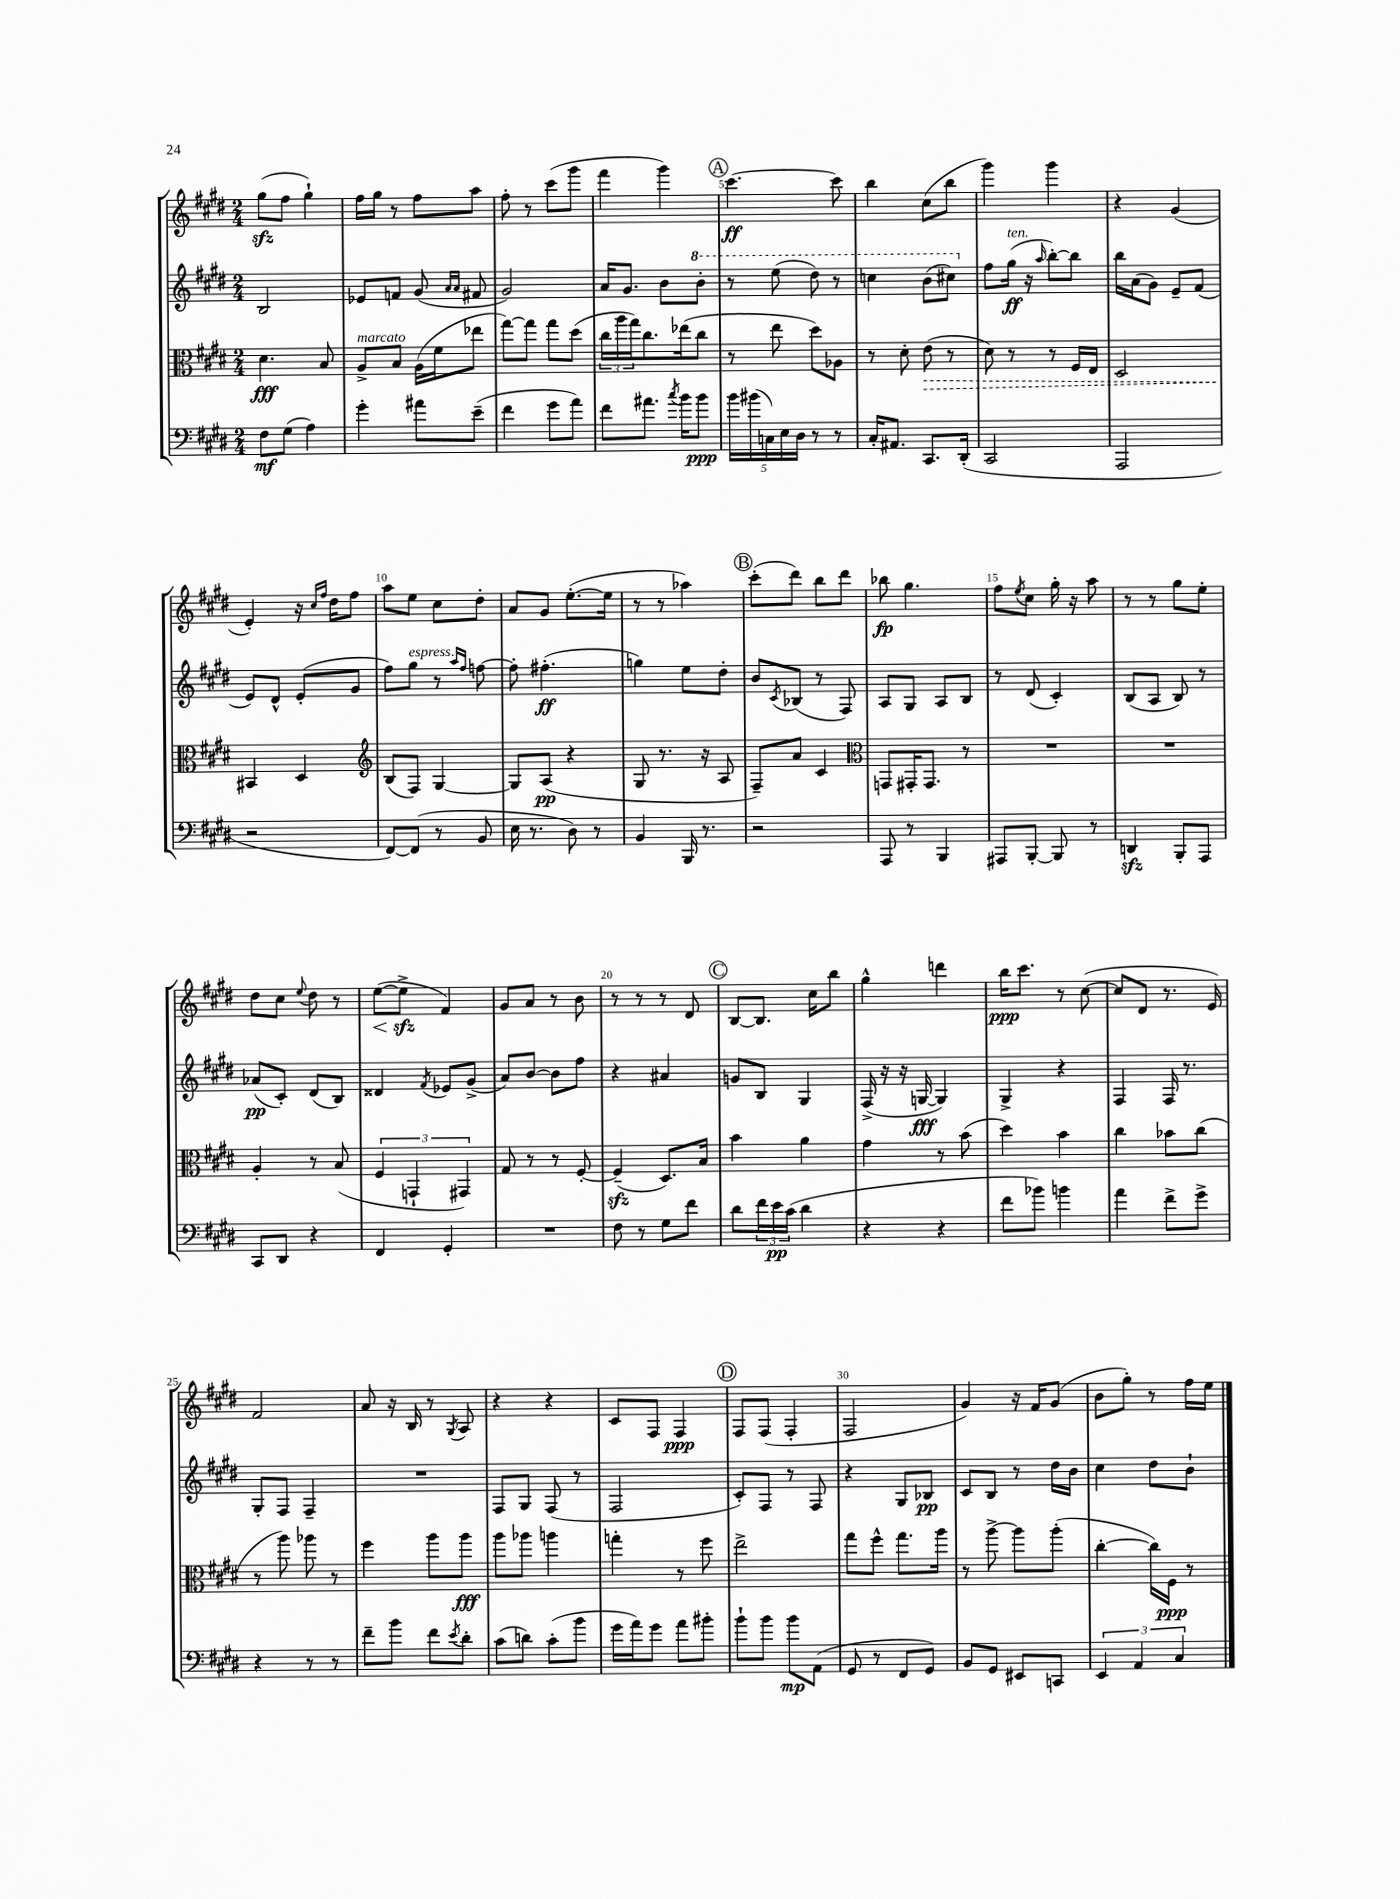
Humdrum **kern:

**kern	**dynam	**kern	**dynam	**kern	**dynam	**kern	**dynam
*part4	*part4	*part3	*part3	*part2	*part2	*part1	*part1
*staff4	*staff4	*staff3	*staff3	*staff2	*staff2	*staff1	*staff1
*clefF4	*	*clefC3	*	*clefG2	*	*clefG2	*
*k[f#c#g#d#]	*	*k[f#c#g#d#]	*	*k[f#c#g#d#]	*	*k[f#c#g#d#]	*
*M2/4	*	*M2/4	*	*M2/4	*	*M2/4	*
=1	=1	=1	=1	=1	=1	=1	=1
8F#\L	mf	4.d#\	fff	2B/	.	(8gg#zz\L	.
(8G#\J	.	.	.	.	.	8ff#\J	.
4A\)	.	.	.	.	.	4gg#`\)	.
.	.	8B/	.	.	.	.	.
=2	=2	=2	=2	=2	=2	=2	=2
!	!	!LO:TX:a:i:t=marcato	!	!	!	!	!
4g#'\	.	8A^/L	.	8e-X/L	.	16ff#\LL	.
.	.	.	.	.	.	16gg#\JJ	.
.	.	8B/J	.	8fn/J	.	8r	.
8a#X\L	.	(16A\LL	.	(8g#/	.	8ff#\L	.
.	.	16f#\J	.	.	.	.	.
.	.	.	.	16qqa/LL	.	.	.
.	.	.	.	16qqa/JJ	.	.	.
(8e~\J	.	8ee-X\J	.	8f#X/	.	8aa\J	.
=3	=3	=3	=3	=3	=3	=3	=3
4f#\	.	[8gg#\L)	.	2g#/)	.	8ff#'\	.
.	.	8gg#\J]	.	.	.	8r	.
8g#\L	.	8gg#\L	.	.	.	(8ccc#\L	.
8a\J)	.	(8dd#\J	.	.	.	8ggg#\J	.
=4	=4	=4	=4	=4	=4	=4	=4
8f#\L	.	24cc#\LL	.	16a/KL	.	4fff#\	.
.	.	24aa\	.	.	.	.	.
.	.	.	.	8.g#/J	.	.	.
.	.	24gg#\J)	.	.	.	.	.
8.a#X\J	.	8.cc#\	.	.	.	.	.
.	.	.	.	8b\L	.	4ggg#\)	.
8qcc#/	.	.	.	.	.	.	.
16b\KL	.	(16ee-X\k	.	.	.	.	.
*	*	*	*	*8va	*	*	*
8b\J	ppp	8cc#\J	.	8bb'\J	.	.	.
!!LO:REH:place=s1:t=A
=5	=5	=5	=5	=5	=5	=5	=5
20b\LL	.	8r	.	8r	.	[4.ccc#\	ff
(20b#X\	.	.	.	.	.	.	.
20Cn\)	.	.	.	.	.	.	.
.	.	8ee\	.	(8eee\	.	.	.
20E\	.	.	.	.	.	.	.
20D#\JJ	.	.	.	.	.	.	.
8r	.	8dd#\L)	.	8ddd#\)	.	.	.
8r	.	8A-X\J	.	8r	.	8ccc#\]	.
=6	=6	=6	=6	=6	=6	=6	=6
16C#'/KL	.	8r	.	4cccn\	.	4bb\	.
8.AA#X/J	.	.	.	.	.	.	.
.	.	8d#'\	.	.	.	.	.
!	!	!	!LO:HP:b	!	!	!	!
8.CC#/L	.	(8e\	>	(8bb\L	.	(8cc#\L	.
.	.	8r	.	8ccc#X\J)	.	8bb\J	.
(16DD#'/Jk	.	.	.	.	.	.	.
=7	=7	=7	=7	=7	=7	=7	=7
*	*	*	*	*X8va	*	*	*
2CC#/	.	8d#\)	.	8ff#\L	.	4ggg#\)	.
!	!	!	!	!LO:TX:a:i:t=ten.	!	!	!
.	.	8r	.	(16gg#\Jk	ff	.	.
.	.	.	.	16r	.	.	.
.	.	.	.	16qqaa/	.	.	.
.	.	8r	.	[8bb'\L)	.	4ggg#\	.
.	.	16F#/LL	.	8bb\J]	.	.	.
.	.	16E/JJ	.	.	.	.	.
=8	=8	=8	=8	=8	=8	=8	=8
2AAA/	.	2D#/	.	16bb\LL	.	4r	.
.	.	.	.	(16a\J	.	.	.
.	.	.	.	8g#\J)	.	.	.
.	.	.	.	8e~/L	.	(4g#/	.
.	.	.	.	(8f#/J	.	.	.
!!LO:LB:g=z
=9	=9	=9	=9	=9	=9	=9	=9
2r	.	4BB#X/	.	8e/L)	.	4e'/)	.
.	.	.	.	8d#^^/J	.	.	.
.	.	4D#/	]	(8e'/L	.	16r	.
.	.	.	.	.	.	16qqcc#/LL	.
.	.	.	.	.	.	16qqff#/JJ	.
.	.	.	.	.	.	16dd#\KL	.
.	.	.	.	8g#/J	.	8ff#\J	.
=10	=10	=10	=10	=10	=10	=10	=10
*	*	*clefG2	*	*	*	*	*
[8FF#/L)	.	(8B/L	.	8ff#\L)	.	8aa\L	.
!	!	!	!	!LO:TX:a:i:t=espress.	!	!	!
(8FF#/J]	.	8F#/J)	.	8gg#\J	.	8ee\J	.
8r	.	[4G#/	.	8r	.	8cc#\L	.
.	.	.	.	16qqaa/LL	.	.	.
.	.	.	.	16qqff#/JJ	.	.	.
8BB/	.	.	.	[8ffn\	.	8dd#'\J	.
=11	=11	=11	=11	=11	=11	=11	=11
16E\	.	8G#/L]	.	8ff'\]	.	8a/L	.
8.r	.	.	.	.	.	.	.
.	.	(8A/J	pp	(4.ff#X'\	ff	8g#/J	.
8D#\)	.	4r	.	.	.	([8.ee'\L	.
8r	.	.	.	.	.	.	.
.	.	.	.	.	.	16ee\Jk]	.
=12	=12	=12	=12	=12	=12	=12	=12
4BB/	.	8G#/	.	4ggn\)	.	8r	.
.	.	8.r	.	.	.	8r	.
16BBB/	.	.	.	8ee\L	.	4aa-X\)	.
8.r	.	16r	.	.	.	.	.
.	.	8A/	.	8dd#'\J	.	.	.
!!LO:REH:place=s1:t=B
=13	=13	=13	=13	=13	=13	=13	=13
2r	.	8F#~/L)	.	8b/L	.	(8ccc#'\L	.
.	.	.	.	8qc#/	.	.	.
.	.	8a/J	.	(8B-X/J	.	8ddd#\J)	.
.	.	4c#/	.	8r	.	8bb\L	.
.	.	.	.	8F#/)	.	8ddd#\J	.
=14	=14	=14	=14	=14	=14	=14	=14
*	*	*clefC3	*	*	*	*	*
8AAA/	.	8GGn/L	.	8A/L	.	8bb-X\	fp
8r	.	16GG#X'/K	.	8G#/J	.	4.gg#\	.
.	.	8.GG#/J	.	.	.	.	.
4BBB/	.	.	.	8A/L	.	.	.
.	.	8r	.	8B/J	.	.	.
=15	=15	=15	=15	=15	=15	=15	=15
8AAA#X/L	.	2r	.	8r	.	8ff#\L	.
.	.	.	.	.	.	8qee/	.
[8BBB'/J	.	.	.	(8d#/	.	8cc#\J	.
8BBB/]	.	.	.	4c#'/)	.	16gg#'\	.
.	.	.	.	.	.	16r	.
8r	.	.	.	.	.	8aa\	.
=16	=16	=16	=16	=16	=16	=16	=16
4DDnzz/	.	2r	.	(8B/L	.	8r	.
.	.	.	.	8A/J	.	8r	.
8BBB'/L	.	.	.	8B/)	.	8gg#\L	.
8AAA/J	.	.	.	8r	.	8ee'\J	.
!!LO:LB:g=z
=17	=17	=17	=17	=17	=17	=17	=17
8CC#/L	.	4A'/	.	(8a-X/L	pp	8dd#\L	.
8DD#/J	.	.	.	8c#'/J)	.	8cc#\J	.
.	.	.	.	.	.	8qqee/	.
4r	.	8r	.	(8d#/L	.	8dd#\	.
.	.	(8B/	.	8B/J)	.	8r	.
=18	=18	=18	=18	=18	=18	=18	=18
!	!	!	!	!	!	!	!LO:HP:b
4FF#/	.	6F#/	.	4d##X/	.	([8ee\L	<
.	.	.	.	.	.	8eezz^\J]	.
.	.	6GGn`/	.	.	.	.	.
.	.	.	.	8qf#/	.	.	.
4GG#'/	.	.	.	8e-X/L	.	4f#/)	[
.	.	6GG#X/)	.	.	.	.	.
.	.	.	.	(8g#^/J	.	.	.
=19	=19	=19	=19	=19	=19	=19	=19
2r	.	8G#/	.	8a/L)	.	8g#/L	.
.	.	8r	.	[8b/J	.	8a/J	.
.	.	8r	.	8b\L]	.	8r	.
.	.	[8F#'/	.	8ff#\J	.	8b\	.
=20	=20	=20	=20	=20	=20	=20	=20
8F#\	.	(4F#zz~/]	.	4r	.	8r	.
8r	.	.	.	.	.	8r	.
8G#\L	.	8.D#/L)	.	4a#X/	.	8r	.
8f#\J	.	.	.	.	.	8d#/	.
.	.	16B/Jk	.	.	.	.	.
!!LO:REH:place=s1:t=C
=21	=21	=21	=21	=21	=21	=21	=21
8d#\L	.	4b\	.	8gn/L	.	[8B/L	.
24f#\L	.	.	.	8B/J	.	8.B/J]	.
24e\	pp	.	.	.	.	.	.
(24c#\JJ	.	.	.	.	.	.	.
4d#\	.	4a\	.	4G#/	.	.	.
.	.	.	.	.	.	16cc#\KL	.
.	.	.	.	.	.	8bb\J	.
=22	=22	=22	=22	=22	=22	=22	=22
4r	.	4g#\	.	(16F#^/	.	4gg#^^\	.
.	.	.	.	16r	.	.	.
.	.	.	.	16r	.	.	.
.	.	.	.	[16Gn/	fff	.	.
4r	.	8r	.	4G/])	.	4dddn\	.
.	.	(8b\	.	.	.	.	.
=23	=23	=23	=23	=23	=23	=23	=23
8f#\L	.	4dd#\)	.	4G#^/	.	16bb\KL	ppp
.	.	.	.	.	.	8.ccc#\J	.
8b-X\J)	.	.	.	.	.	.	.
4bn\	.	4b\	.	4r	.	8r	.
.	.	.	.	.	.	([8cc#\	.
=24	=24	=24	=24	=24	=24	=24	=24
4a\	.	4cc#\	.	4F#/	.	8cc#/L]	.
.	.	.	.	.	.	8d#/J	.
8f#^\L	.	8b-X\L	.	16F#/	.	8.r	.
.	.	.	.	8.r	.	.	.
8g#^\J	.	(8cc#\J	.	.	.	.	.
.	.	.	.	.	.	16e/)	.
!!LO:LB:g=z
=25	=25	=25	=25	=25	=25	=25	=25
4r	.	8r	.	8G#'/L	.	2f#/	.
.	.	8aa\)	.	8F#/J	.	.	.
8r	.	8aa-X\	.	4F#~/	.	.	.
8r	.	8r	.	.	.	.	.
=26	=26	=26	=26	=26	=26	=26	=26
8f#~\L	.	4ff#\	.	2r	.	8a/	.
8b\J	.	.	.	.	.	16r	.
.	.	.	.	.	.	16B/	.
8f#\L	.	8aa\L	.	.	.	8r	.
8qe/	.	.	.	.	.	8qG#/	.
8d#'\J	.	8aa\J	fff	.	.	8A/	.
=27	=27	=27	=27	=27	=27	=27	=27
(8c#\L	.	8aa\L	.	8F#/L	.	4r	.
8dn\J)	.	8aa-X\J	.	8G#/J	.	.	.
(8c#'\L	.	4aan\	.	(8F#/	.	4r	.
8b\J	.	.	.	8r	.	.	.
=28	=28	=28	=28	=28	=28	=28	=28
16g#\LL	.	4ggn'\	.	2F#/	.	8c#/L	.
16a\J)	.	.	.	.	.	.	.
8g#\J	.	.	.	.	.	8F#/J	.
8a\L	.	8r	.	.	.	4F#/	ppp
8b#X'\J	.	8ff#\	.	.	.	.	.
!!LO:REH:place=s1:t=D
=29	=29	=29	=29	=29	=29	=29	=29
8b`\L	.	2ee^\	.	8c#'/L)	.	8F#/L	.
8b\J	.	.	.	8F#/J	.	(8F#/J	.
8b\L	mp	.	.	8r	.	4F#'/	.
(8AA\J	.	.	.	8F#/	.	.	.
=30	=30	=30	=30	=30	=30	=30	=30
8GG#/	.	8gg#\L	.	4r	.	2F#/	.
8r	.	8ff#^^\J	.	.	.	.	.
8FF#/L	.	8.gg#\L	.	8G#/L	.	.	.
8GG#/J)	.	.	.	8B-X/J	pp	.	.
.	.	16aa\Jk	.	.	.	.	.
=31	=31	=31	=31	=31	=31	=31	=31
8BB/L	.	8r	.	8c#/L	.	4g#/)	.
8GG#/J	.	[8aa^\	.	8B/J	.	.	.
8EE#X/L	.	8aa\L]	.	8r	.	16r	.
.	.	.	.	.	.	16f#/KL	.
8CCn/J	.	(8aa'\J	.	16dd#\LL	.	(8g#/J	.
.	.	.	.	16b\JJ	.	.	.
=32	=32	=32	=32	=32	=32	=32	=32
6EE/	.	[4cc#'\	.	4cc#\	.	8b\L	.
.	.	.	.	.	.	8gg#'\J)	.
6AA/	.	.	.	.	.	.	.
.	.	16cc#\LL])	.	8dd#\L	.	8r	.
.	.	16F#\JJ	ppp	.	.	.	.
6C#/	.	.	.	.	.	.	.
.	.	8r	.	8b`\J	.	16ff#\LL	.
.	.	.	.	.	.	16ee\JJ	.
==	==	==	==	==	==	==	==
*-	*-	*-	*-	*-	*-	*-	*-
